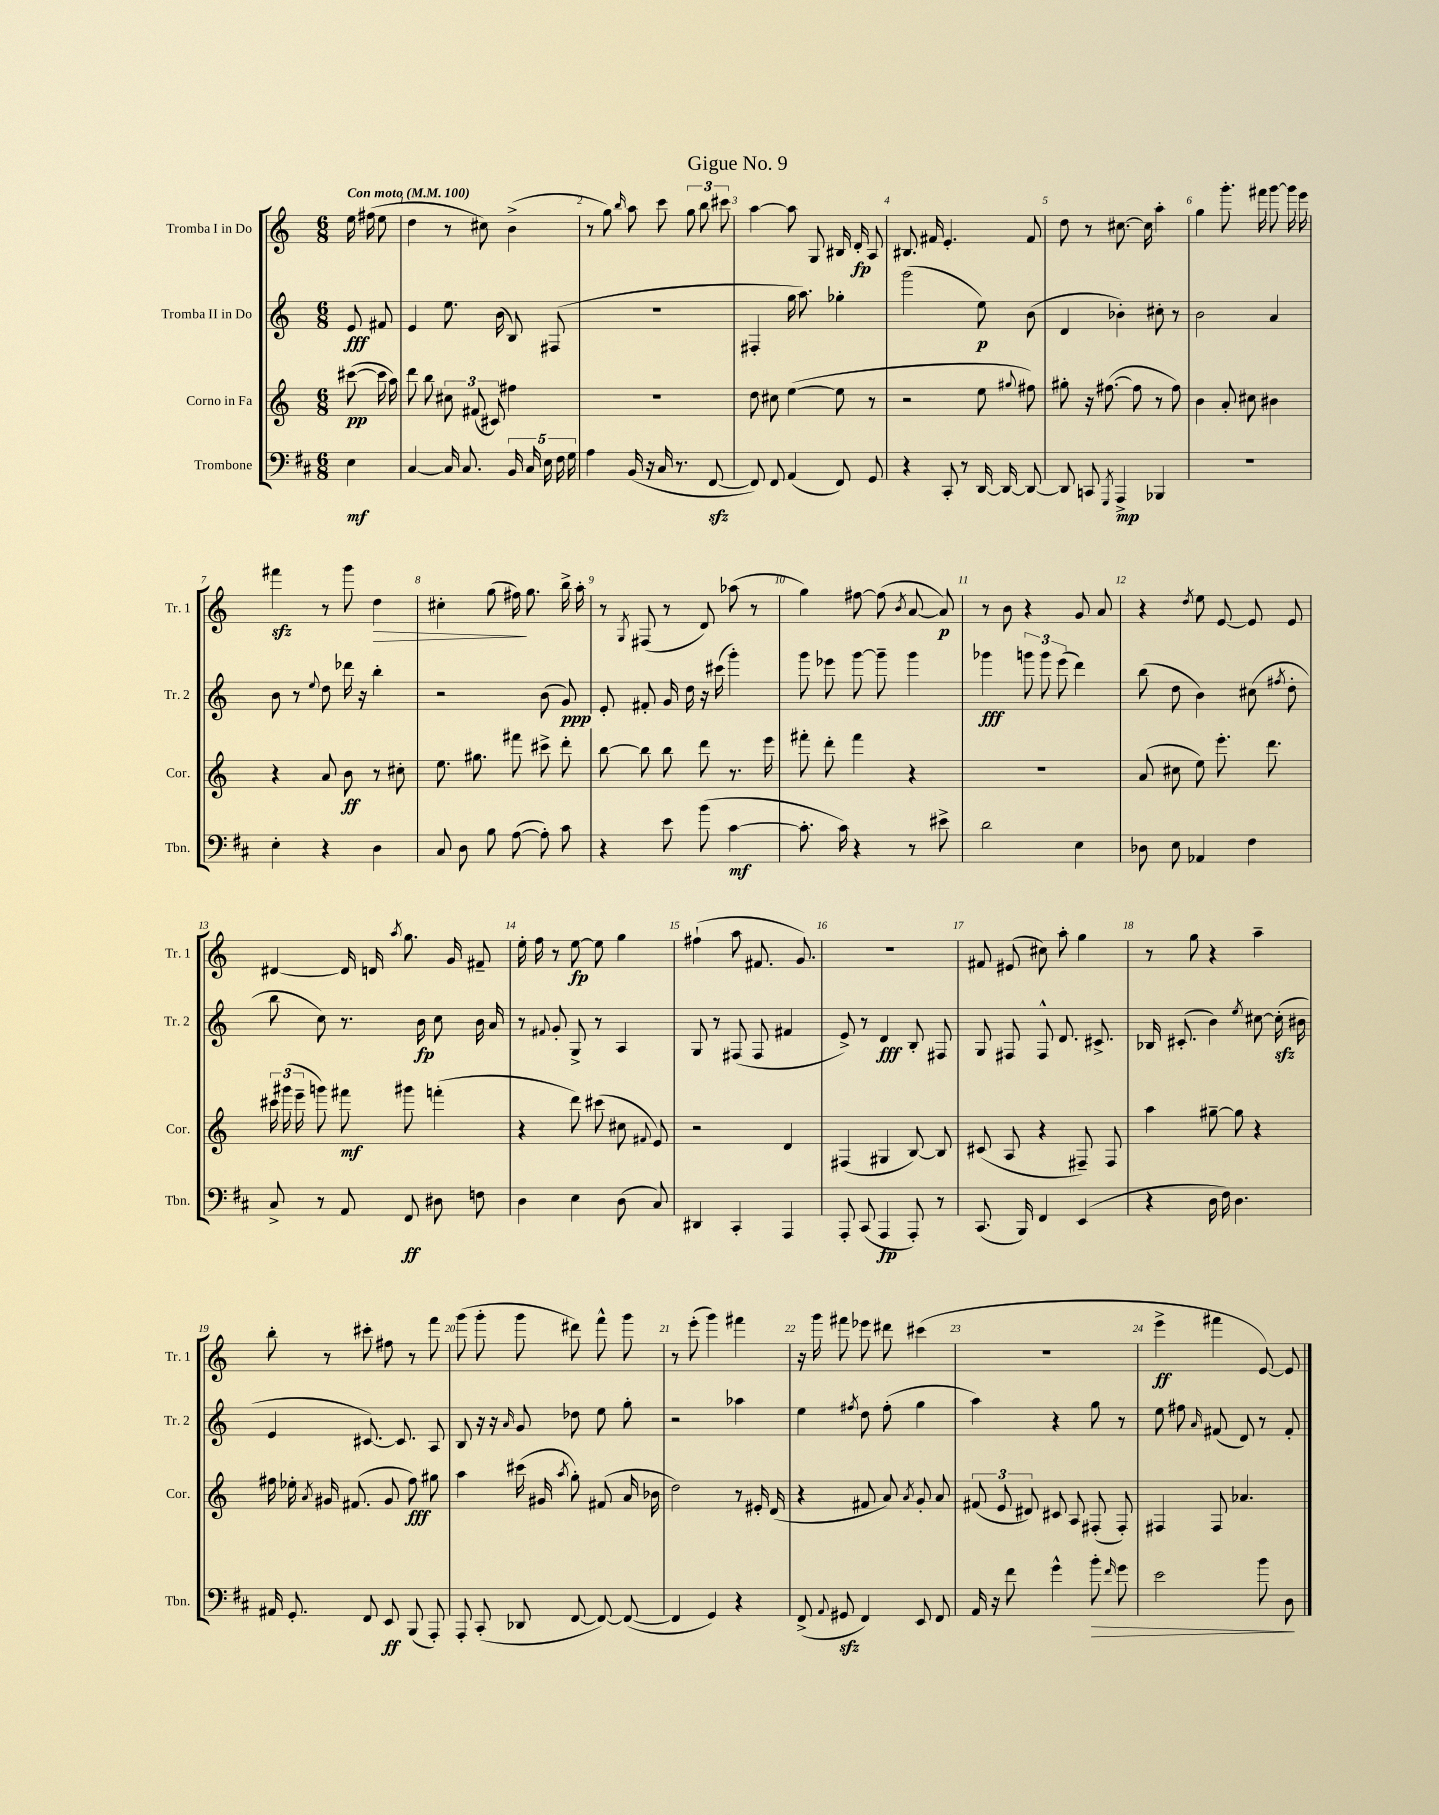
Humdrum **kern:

**kern	**kern	**kern	**kern
*staff4	*staff3	*staff2	*staff1
*clefF4	*clefG2	*clefG2	*clefG2
*k[f#c#]	*k[]	*k[]	*k[]
*M6/8	*M6/8	*M6/8	*M6/8
*MM100	*MM100	*MM100	*MM100
4E	([8ccc#	8e	16ee
.	.	.	(16ff#
.	16ccc#]	8f#	8ee
.	16aa)	.	.
=	=	=	=
[4C#	8ddd	4e	4dd
.	8bb	.	.
16C#]	12cc#	8.ee	8r
8.C#	.	.	.
.	(12f#	.	.
.	.	.	8cc#)
.	12c#)	.	.
.	.	(16b	.
20BB	4ff#	8B)	(4b^
20C#	.	.	.
20E	.	.	.
.	.	(8F#	.
20F#	.	.	.
20G	.	.	.
=	=	=	=
4A	2.r	2.r	8r
.	.	.	8gg)
.	.	.	16qqbb
(16BB	.	.	8aa
16r	.	.	.
16C#	.	.	8ccc
8.r	.	.	.
.	.	.	12gg
.	.	.	12bb
[8FF#	.	.	.
.	.	.	12ccc#
=	=	=	=
8FF#])	8dd	4F#'	[4aa
8FF#	8cc#	.	.
(4AA	([4ee	16gg	8aa]
.	.	8.aa)	.
.	.	.	8G
8FF#)	8ee]	4gg-'	16B#
.	.	.	16d'
8GG	8r	.	8A
=	=	=	=
4r	2r	(2ggg	8.B#
.	.	.	16f#
8CC#'	.	.	4.e'
8r	.	.	.
[16DD	8ee	8ee)	.
16DD_	.	.	.
.	8qqgg#	.	.
8DD_	8ff#)	(8b	8f#
=	=	=	=
8DD]	8gg#'	4d	8dd
8CC	16r	.	8r
.	([8.ff#	.	.
8qGGG	.	.	.
4AAA^	.	4b-')	[8.cc#
.	8ff#]	.	.
.	.	.	16cc#]
4BBB-	8r	8cc#'	4aa'
.	8ff#)	8r	.
=	=	=	=
2.r	4b	2b	4gg
.	8a'	.	8.ggg'
.	8cc#	.	.
.	.	.	16fff#
.	4b#	4a	[8ggg
.	.	.	16ggg]
.	.	.	16eee
=	=	=	=
4E'	4r	8b	4fff#
.	.	8r	.
.	.	8qqee	.
4r	8a	8dd	8r
.	8b	16ddd-	8ggg
.	.	16r	.
4D	8r	4bb'	4dd
.	8cc#'	.	.
=	=	=	=
8C#	8.ee	2r	4cc#'
8D	.	.	.
.	8.gg#	.	.
8B	.	.	(8gg
([8A	8fff#	.	16ff#)
.	.	.	8.gg
8A'])	8ccc#^	(8b	.
8c#	8ddd'	8g)	16bb^
.	.	.	16aa'
=	=	=	=
4r	[8bb	8e'	8r
.	.	.	8qG
.	8bb]	8f#'	(8F#
8e	8bb	16g	8r
.	.	16dd	.
(8b	8ddd	16r	8d)
.	.	(16ccc#	.
[4c#	8.r	4ggg')	(8aa-
.	.	.	8r
.	16eee	.	.
=	=	=	=
8.c#']	8fff#'	8ggg	4gg)
.	8ddd'	8eee-	.
16c#)	.	.	.
4r	4fff#	[8ggg	[8ff#
.	.	8ggg~]	(8ff#]
.	.	.	8qb
8r	4r	4ggg	[8a
8e#^	.	.	8a])
=	=	=	=
2d	2.r	4ggg-	8r
.	.	.	8b
.	.	12ggg	4r
.	.	12ggg	.
.	.	(12eee	.
4E	.	4ddd)	8g
.	.	.	8a
=	=	=	=
8D-	(8a	(8bb	4r
8E	8cc#	8dd	.
.	.	.	8qdd
4AA-	8ee)	4b)	8ee
.	8.eee'	.	[8e
4F#	.	(8cc#	8e]
.	8.ddd	.	.
.	.	8qff#	.
.	.	8dd'	8e
=	=	=	=
8C#^	24ccc#	8bb	[4d#
.	(24ggg#	.	.
.	24eee~	.	.
8r	8ggg)	8cc)	.
8AA	8fff#	8.r	16d#]
.	.	.	16d
.	.	.	8qaa
8FF#	8ggg#	.	8.gg
.	.	16b	.
8D#	(4fff'	8cc	.
.	.	.	16g
8F	.	16b	8f#~
.	.	16a	.
=	=	=	=
4D	4r	8r	16ee'
.	.	.	16ff
.	.	8qqf#	.
.	.	8g'	8r
4E	8ddd)	8G^	[8ee
.	(8ccc#	8r	8ee]
(8D	8cc#	4A	4gg
.	8qqf#	.	.
8C#)	8e)	.	.
=	=	=	=
4DD#	2r	8G	(4ff#`
.	.	8r	.
4CC#'	.	(8F#	8aa
.	.	8F#	8.f#
4AAA	4d	4f#	.
.	.	.	8.g)
=	=	=	=
8AAA'	(4F#	8e^)	2.r
(8CC#	.	8r	.
4AAA	4G#	4d	.
8AAA')	[8B)	8B'	.
8r	8B]	8F#	.
=	=	=	=
(8.CC#	(8c#	8G	8f#
.	8A	8F#	(8e#
16BBB)	.	.	.
4FF#	4r	8F#^^	8cc#)
.	.	8.d	8aa'
(4EE	8F#~)	.	4gg
.	.	8.c#^	.
.	8F#	.	.
=	=	=	=
4r	4aa	16B-	8r
.	.	(8.c#'	.
.	.	.	8gg
16D	[8gg#~	4b)	4r
16F#)	.	.	.
4.D	8gg#]	.	.
.	.	8qee	.
.	4r	[8cc#	4aa~
.	.	(16cc#']	.
.	.	16b#	.
=	=	=	=
16AA#	16ff#	4e	8bb'
8.GG'	16ee-'	.	.
.	8qa	.	.
.	16g#	.	8r
.	(8.f#	.	.
8FF#	.	[8.c#)	8ccc#'
8EE	8g#	.	8ff#
.	.	8.c#]	.
(8BBB	8ff#)	.	8r
8AAA')	8gg#	8A	8fff
=	=	=	=
8AAA'	4aa	8B	(8ggg
(8CC#'	.	16r	8ggg'
.	.	16r	.
.	.	16qqa	.
8DD-	(16ccc#	8g	8ggg
.	16g#	.	.
.	8qaa	.	.
[8FF#	8gg')	8dd-	8ddd#)
8FF#_)	(8f#	8ee	8fff^^
(8FF#_	16a	8gg'	8ggg
.	16b-	.	.
=	=	=	=
4FF#]	2dd)	2r	8r
.	.	.	(8eee'
4GG)	.	.	4ggg)
4r	8r	4aa-	4fff#
.	16e#'	.	.
.	(16d	.	.
=	=	=	=
(8FF#^	4r	4ee	16r
.	.	.	16ggg
8qqAA	.	.	.
8GG#	.	.	8fff#
.	.	8qff#	.
4FF#)	8f#	8dd	8eee-
.	8a)	(8ff#'	8ddd#
.	8qa	.	.
8EE	8g'	4gg	(4ccc#
8FF#	8a	.	.
=	=	=	=
16AA	(12f#	4aa)	2.r
16r	.	.	.
.	12e	.	.
8f#	.	.	.
.	12d#)	.	.
4g^^	8c#	4r	.
.	8A	.	.
8b'	(8F#'	8gg	.
16qqf#	.	.	.
8g	8F#')	8r	.
=	=	=	=
2e	4F#	8ee	4eee^
.	.	8ff#	.
.	.	16qqa	.
.	8F#	(8f#	4fff#
.	4.a-	8d)	.
8b	.	8r	[8e)
8D	.	8f#'	8e]
==	==	==	==
*-	*-	*-	*-
